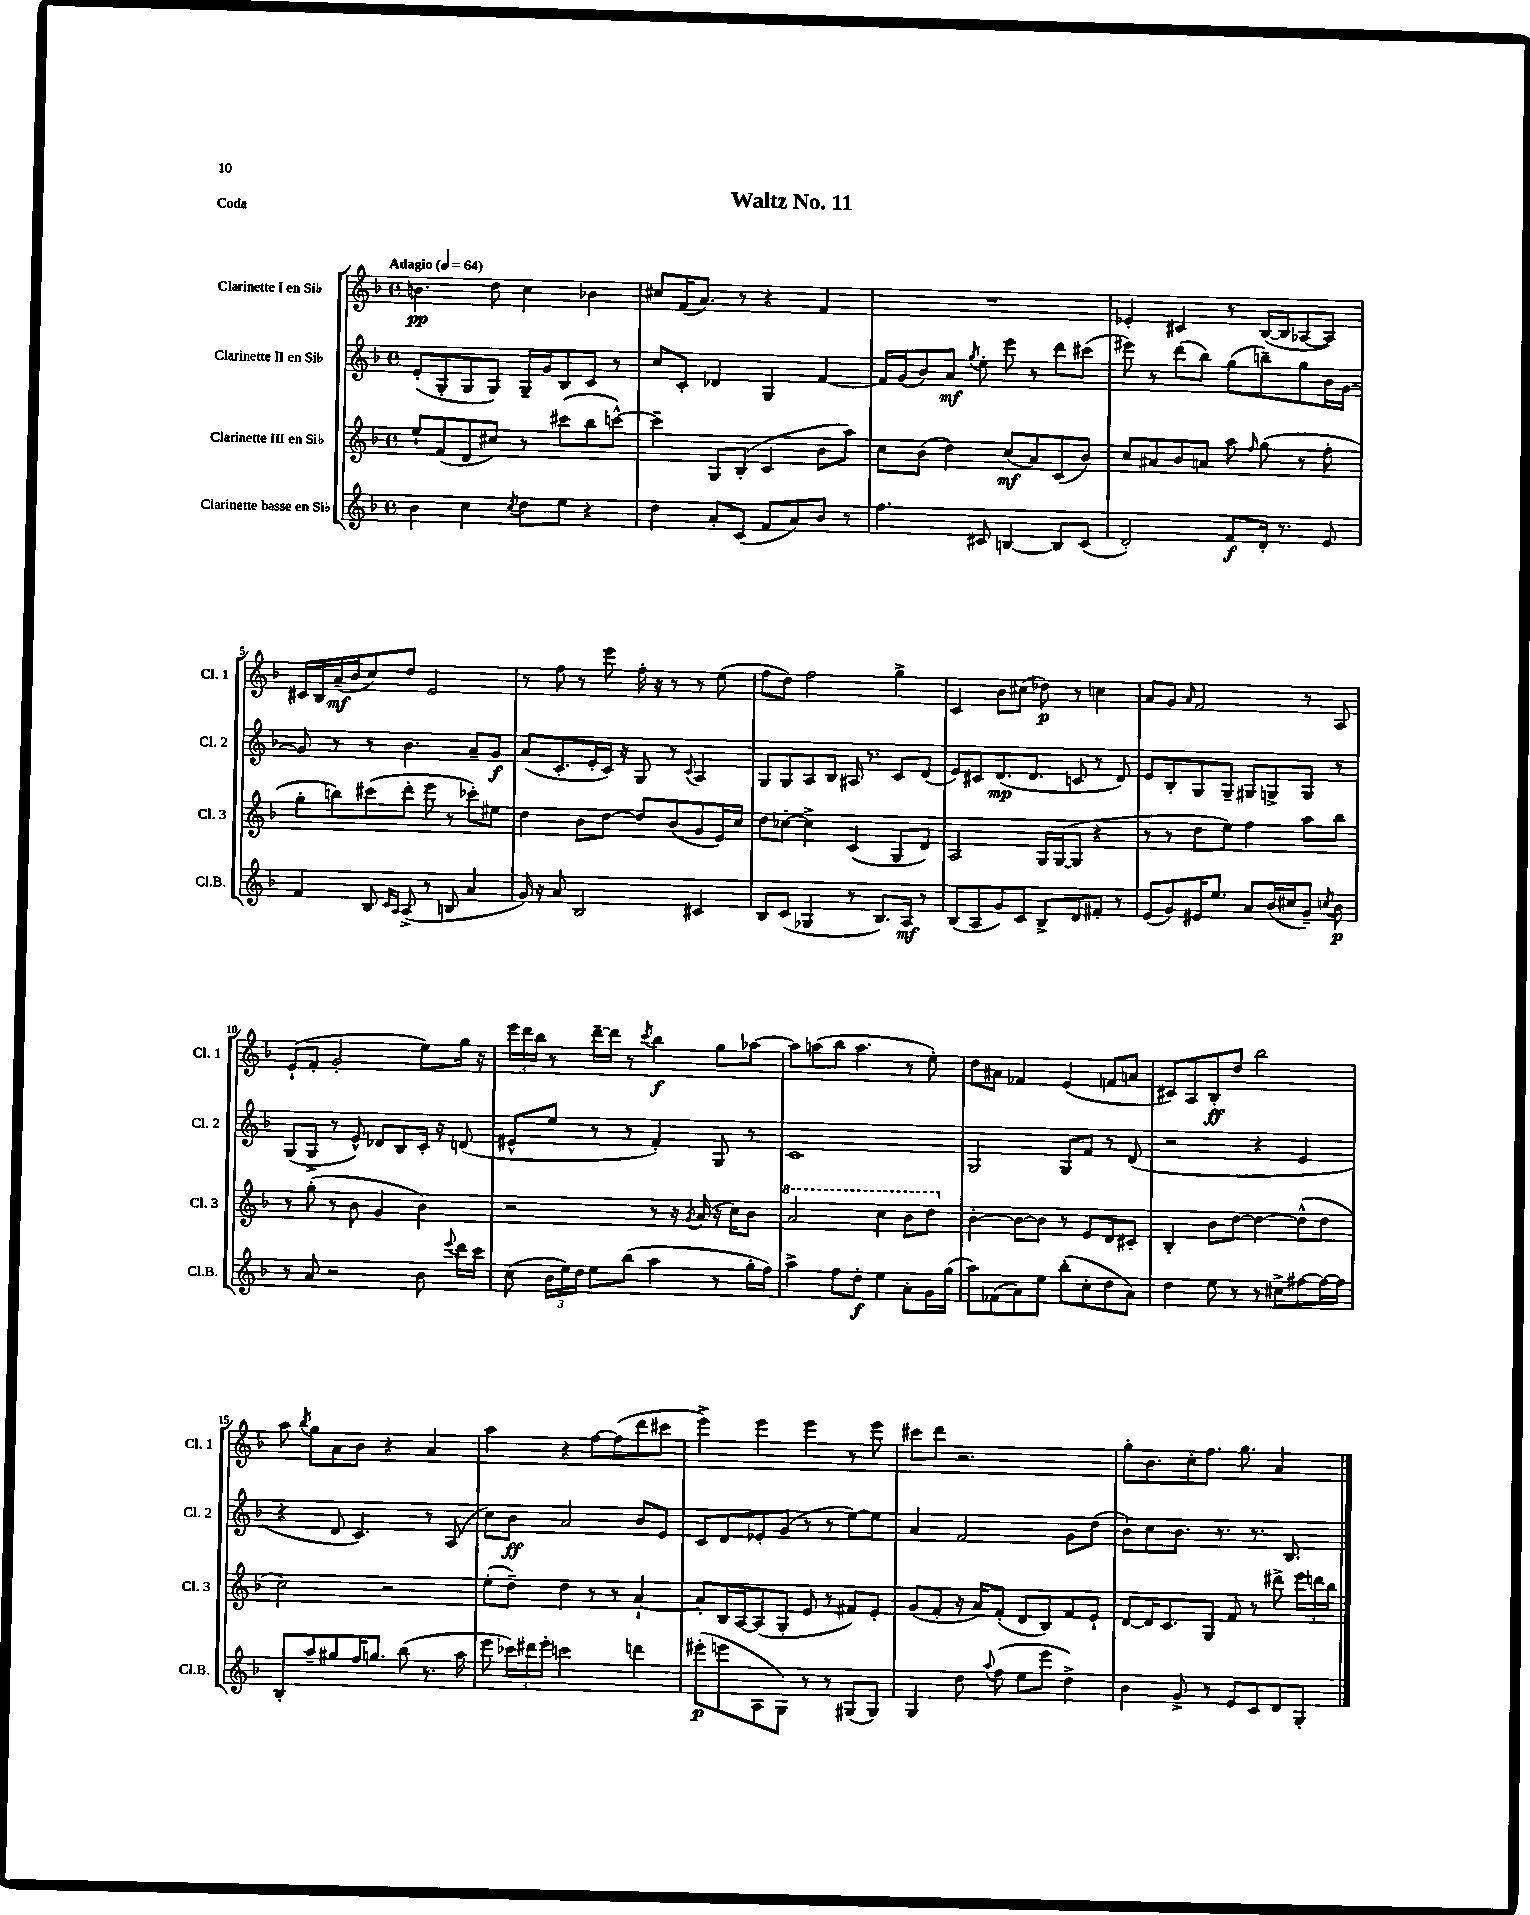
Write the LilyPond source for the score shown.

\header { title = "Waltz No. 11" piece = "Coda" }
<<
\new StaffGroup <<
\new Staff = "s0" \with { instrumentName = "Clarinette I en Sib" shortInstrumentName = "Cl. 1" } {
    \clef treble \key f \major \defaultTimeSignature \time 4/4 \tempo "Adagio" 4 = 64
    \autoBeamOff b'4.\pp d''8 c''4 bes'4 |
    cis''8[ f'16( a'8.]) r8 r4 f'4 |
    R1 |
    ees'4-. cis'4 r8 bes16[~( bes16 aes8~ aes8]) |
    cis'16[ bes16 a'16--\mf( bes'16 c''8) d''8] e'2 |
    r8 f''8 r8 e'''8 f''16-. r16 r8 r8 e''8( |
    f''8[ d''8]) f''2 g''4-> |
    c'4 bes'8[ cis''8]( des''8\p) r8 c''4 |
    a'8[ g'8] \grace { a'16 } f'2 r8 a8 |
    e'8[-!( f'8]-. g'2-. e''8[) g''16] r16 |
    \tuplet 3/2 { e'''16[ d'''16 bes''16] } r8 d'''16[~-- d'''16] r8 \acciaccatura { c'''8 } bes''4\f g''8[ aes''8]~ |
    aes''8[ a''8( bes''8] a''4. r8 e''8-.) |
    d''8[ ais'8] fes'4 e'4( f'8[ a'8] |
    cis'8[) a8 bes8-.\ff d''8] bes''2 |
    a''8 \acciaccatura { bes''8 } g''8[ a'8 bes'8] r4 a'4 |
    a''4 r4 f''8[~ f''8( d'''8 cis'''8] |
    e'''4->) e'''4 e'''4 r8 e'''8 |
    cis'''8[ d'''8] r2. |
    g''8[-. bes'8. c''16-. f''8.] g''8. a'4 \bar "|." |
}
\new Staff = "s1" \with { instrumentName = "Clarinette II en Sib" shortInstrumentName = "Cl. 2" } {
    \clef treble \key f \major \defaultTimeSignature \time 4/4
    \autoBeamOff e'8[-.( g8-. g8 g8]) g16[-- g'16 bes8 c'8] r8 |
    c''8[ c'8]-. des'4 g4 f'4~ |
    f'16[ g'16( bes'8) a'8]\mf \acciaccatura { g''8 } e''8-. e'''8 r8 d'''8[ cis'''8]( |
    eis'''8) r8 d'''8[( bes''8]) g''8[( b''8--) g''8 bes'16 g'16]~ |
    g'8 r8 r8 bes'4. a'8[-- g'8]\f |
    a'8[( c'8.-. e'16-. c'16]) r16 g8 r8 \appoggiatura { c'8 } a4 |
    g8[ g8 a8 bes8] ais16 r8. c'8[ d'8]( |
    e'8[) cis'8 d'8.\mp( d'8.] c'8 r8 d'8) |
    e'8[ bes8-. g8 g8]-- gis8[ g8-> g8] r8 |
    g8[( g8]-> r8 e'8-^) des'8[ bes8 c'16]-. r16 d'8( |
    eis'8[-^ e''8] r8 r8 f'4-.) g8 r8 |
    c'1 |
    g2 g8[ f'8] r8 d'8( |
    r2 r4 e'4 |
    r4 d'8 c'4.) r8 a8( |
    c''8[) bes'8]\ff a'2 bes'8[ e'8] |
    c'8[ d'8 ees'8-. g'8]( r8 r8 e''8[~) e''8] |
    a'4 f'2 g'8[ d''8]( |
    bes'8[-.) c''8 bes'8.] r8. r8. bes8. \bar "|." |
}
\new Staff = "s2" \with { instrumentName = "Clarinette III en Sib" shortInstrumentName = "Cl. 3" } {
    \clef treble \key f \major \defaultTimeSignature \time 4/4
    \autoBeamOff e''8[-! f'8( d'8 cis''8]) r8 cis'''8[( bes''8 c'''8]~-^) |
    c'''4-- g8[ bes8]-.( c'4 bes'8[ a''8]) |
    c''8[ bes'8]( d''4) c''8[\mf( a'8) c'8( bes'8]) |
    c''8[ ais'8 bes'8 a'8] a''8 \grace { f''16 } g''8( r8 f''8-. |
    g''8[-. b''8) cis'''8( d'''8]-. e'''8 r8 ces'''8[-.) eis''8] |
    d''4 bes'8[ d''8]~ d''8[ bes'8( g'8 e'16) c''16] |
    d''8[ ces''8]~-. ces''4-> c'4( g8[ d'8]) |
    a2 g16[ g16~( g8] r4 |
    r8 r8 d''8[ e''8]) f''4 a''8[ bes''8] |
    r8 g''8-.( r8 bes'8 g'4 bes'4) |
    r2 r8 r16 \acciaccatura { g'8 } a'16( r16 c''16[) bes'8] |
    \ottava #1 a''2 c'''4 bes''8[ d'''8] \ottava #0 |
    bes'4~-. bes'8[~ bes'8] r8 e'8[ d'8 cis'8]-. |
    bes4-. bes'8[ d''8]~ d''4~ d''8[-^( d''8] |
    c''2) r2 |
    e''8[-.( d''8]--) d''4 r8 r8 a'4~-! |
    a'8[-. bes16 a16~ a8( g8]-. e'8 r8 fis'8[) e'8]-. |
    g'8[( f'8]-. r16 a'16[) f'8]-.( d'8[ bes8) f'8 e'8]-! |
    d'8[~ d'16 c'8. g8] f'8 r8 dis'''8-> \tuplet 3/2 { e'''16[ d'''16 bes''16] } \bar "|." |
}
\new Staff = "s3" \with { instrumentName = "Clarinette basse en Sib" shortInstrumentName = "Cl.B." } {
    \clef treble \key f \major \defaultTimeSignature \time 4/4
    \autoBeamOff bes'4 c''4 \acciaccatura { c''8 } d''8[ e''8] r4 |
    d''4 a'8[-. c'8]( f'8[ a'8) bes'8] r8 |
    f''4. cis'8 b4~ b8[ cis'8]( |
    d'2-.) f'8[\f d'16]-. r8. e'8 |
    f'4 bes8 \grace { c'16[ a16] } a8->( r8 b8 a'4 |
    g'16) r16 a'8 bes2 cis'4 |
    bes8[ c'8]( ges4 r8 bes8.[) a16]\mf r8 |
    bes8[( a8 g'8) c'8] bes8[-> d'8 fis'8]-. r8 |
    e'8[( g'8) eis'16 e''8.] a'8[ bes'16( cis''16 g'8]--) \acciaccatura { c''8 } bes'8\p |
    r8 a'8 r2 bes'8 \appoggiatura { e'''8 } d'''16[ c'''16] |
    c''8( \tuplet 3/2 { bes'16[ e''16) d''16] } e''8[ bes''8]( a''4 r8 g''16[-. f''16]) |
    a''4-> f''8[ d''8]-.\f e''4 a'8[-. g'16 g''16]( |
    a''8[) fes'8( a'8) e''8] bes''8[-.( c''8-. d''8 a'8]) |
    d''4 e''8 r8 r8 cis''8[-> fis''8~ fis''16~ fis''16] |
    bes8[-. a''8-- gis''8 f''16 g''8.] bes''8( r8. a''16 |
    e'''8 \tuplet 3/2 { ces'''16[) dis'''16 e'''16]-. } c'''2 d'''4 |
    eis'''8[-.\p( e'''8 a8 g8]) r8 r8 gis8[( gis8]) |
    g4 d''8 \appoggiatura { a''8 } f''8( e''8[ e'''8] d''4->) |
    bes'4 g'8-> r8 e'8[ c'8 d'8 g8]-. \bar "|." |
}
>>
>>
